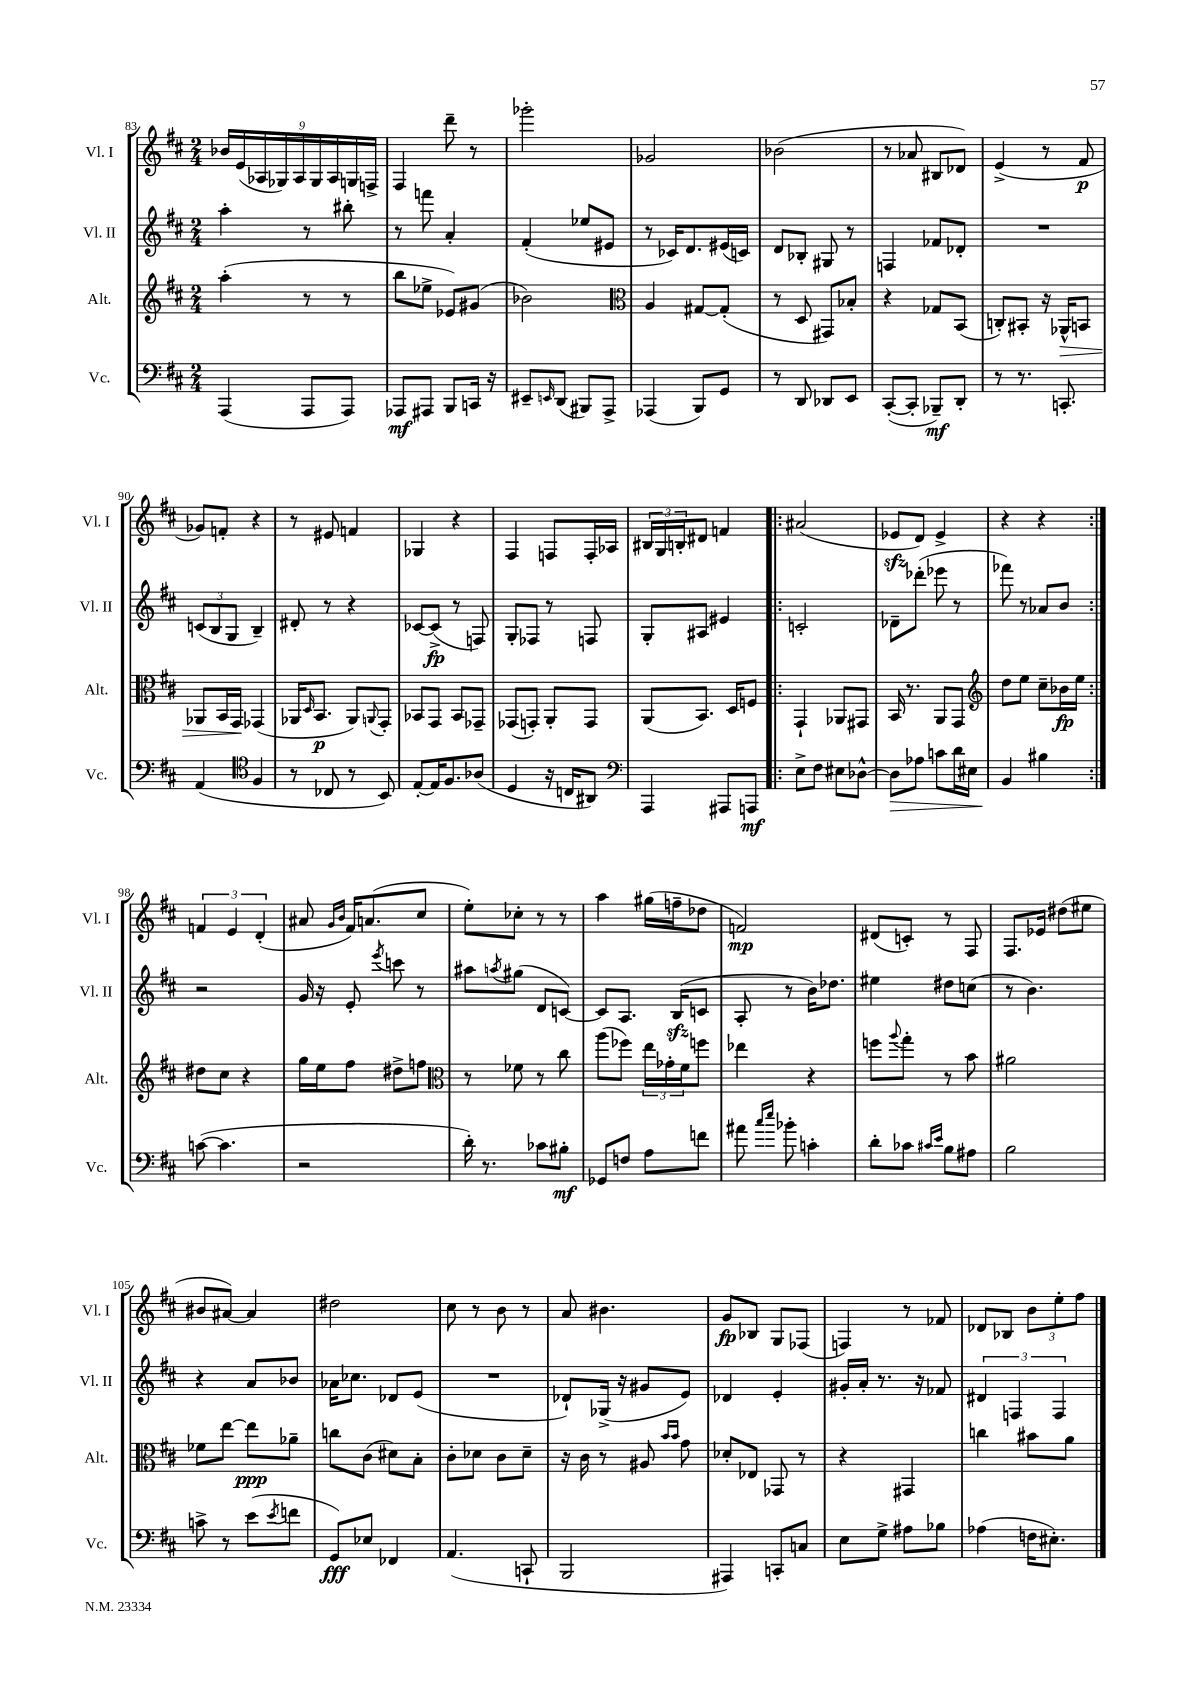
<<
\new StaffGroup <<
\new Staff = "s0" \with { instrumentName = "Vl. I" shortInstrumentName = "Vl. I" } {
    \clef treble \key d \major \numericTimeSignature \time 2/4
    \tuplet 9/8 { bes'16 e'16( aes16 ges16) aes16 ges16 aes16 g16 f16-> } |
    fis4 d'''8-- r8 |
    ges'''2-. |
    ges'2 |
    bes'2( |
    r8 aes'8 bis8 des'8) |
    e'4->( r8 fis'8\p |
    ges'8) f'8-. r4 |
    r8 eis'8 f'4 |
    ges4 r4 |
    fis4 f8 f16-. aes16 |
    \tuplet 3/2 { bis16 g16 b16-. } dis'8 f'4 |
    \repeat volta 2 { ais'2( |
    ees'8\sfz d'8) ees'4-> |
    r4 r4 | }
    \tuplet 3/2 { f'4 e'4 d'4-.( } |
    ais'8 \grace { g'16 b'16 } fis'16) a'8.( cis''8 |
    e''8-.) ces''8-. r8 r8 |
    a''4 gis''16( f''16-- des''8 |
    f'2\mp) |
    dis'8( c'8-.) r8 fis8 |
    fis8. ees'16 dis''8( eis''8 |
    bis'8 ais'8~) ais'4 |
    dis''2 |
    cis''8 r8 b'8 r8 |
    a'8 bis'4. |
    g'8\fp bes8 g8 fes8( |
    f4) r8 fes'8 |
    des'8 bes8 \tuplet 3/2 { b'8 e''8-. fis''8 } \bar "|." |
}
\new Staff = "s1" \with { instrumentName = "Vl. II" shortInstrumentName = "Vl. II" } {
    \clef treble \key d \major \numericTimeSignature \time 2/4
    a''4-. r8 bis''8-. |
    r8 f'''8 a'4-. |
    fis'4-.( ees''8 eis'8 |
    r8 ces'16) d'8. eis'16( c'16) |
    d'8 bes8-. gis8 r8 |
    f4 fes'8 des'8-. |
    R2 |
    \tuplet 3/2 { c'8( b8 g8 } b4--) |
    dis'8-. r8 r4 |
    ces'8~ ces'8->\fp( r8 f8) |
    g8-. fes8 r8 f8 |
    g8-. ais8 eis'4 |
    \repeat volta 2 { c'2-. |
    des'8-- des'''8-.( ees'''8 r8 |
    fes'''8) r8 aes'8 b'8 | }
    r2 |
    g'16 r16 e'8-. \acciaccatura { e'''8 } c'''8 r8 |
    ais''8 \acciaccatura { a''8 } gis''8( d'8 c'8~) |
    c'8 a8. b16\sfz( c'8 |
    a8-. r8 b'16) des''8. |
    eis''4 dis''8 c''8( |
    r8 b'4.) |
    r4 a'8 bes'8 |
    aes'16 ces''8. des'8 e'8( |
    R2 |
    des'8-!) ges16->( r16 gis'8 e'8) |
    des'4 e'4-. |
    gis'16-. a'16-. r8. r16 fes'8 |
    \tuplet 3/2 { dis'4 f4 f4 } \bar "|." |
}
\new Staff = "s2" \with { instrumentName = "Alt." shortInstrumentName = "Alt." } {
    \clef treble \key d \major \numericTimeSignature \time 2/4
    a''4-.( r8 r8 |
    b''8 ees''8-> ees'8) gis'8( |
    bes'2) |
    \clef alto a4 gis8~ gis8-.( |
    r8 d8 gis,8) bes8-. |
    r4 ges8 b,8( |
    c8-.) bis,8-. r16 aes,16-^\> b,8 |
    aes,8 b,16 g,16\! ges,4( |
    aes,16 \grace { d16 } b,8.\p aes,8) \appoggiatura { a,8 } g,8-. |
    bes,8 g,8 bes,8 ges,8-- |
    ges,8( g,8-.) a,8-. g,8 |
    a,8( b,8.) d16 f8 |
    \repeat volta 2 { g,4-! aes,8 gis,8 |
    b,16 r8. a,8 g,8 |
    \clef treble d''8 e''8 cis''8-- bes'16\fp e''16 | }
    dis''8 cis''8 r4 |
    g''16 e''16 fis''8 dis''8-> f''8 |
    \clef alto r8 fes'8 r8 cis''8 |
    a''8( fes''8) \tuplet 3/2 { e''16 ges'16-. fis'16 } f''8 |
    ees''4 r4 |
    f''8 \appoggiatura { a''8 } g''8-. r8 b'8 |
    ais'2 |
    fes'8 e''8~ e''8\ppp aes'8-- |
    c''8 cis'8( dis'8) b8-. |
    cis'8-. des'8 cis'8 des'8-- |
    r16 cis'16 r8 ais8 \grace { b'16 b'16 } g'8 |
    des'8-. ees8 ges,8 r8 |
    r4 gis,4 |
    c''4 bis'8 a'8 \bar "|." |
}
\new Staff = "s3" \with { instrumentName = "Vc." shortInstrumentName = "Vc." } {
    \clef bass \key d \major \numericTimeSignature \time 2/4
    a,,4( a,,8 a,,8) |
    aes,,8\mf ais,,8 b,,8 c,16 r16 |
    eis,8-- \grace { e,16 } d,8( bis,,8) a,,8-> |
    aes,,4( b,,8) g,8 |
    r8 d,8 des,8 e,8 |
    cis,8~-.( cis,8-. bes,,8--\mf) d,8-. |
    r8 r8. c,8.-. |
    a,4( \clef tenor fis4 |
    r8 ces8 r8 b,8) |
    e8~-. e16 fis8. aes8( |
    d4 r16 c16 ais,8) |
    \clef bass a,,4 ais,,8 a,,8\mf |
    \repeat volta 2 { e8-> fis8 eis8 des8~-^ |
    des8\> aes8 c'8 d'16 eis16 |
    b,4\! bis4 | }
    c'8~( c'4. |
    r2 |
    d'16-.) r8. ces'8 bis8-.\mf |
    ges,8 f8 a8 f'8 |
    ais'8 \grace { cis''16 e''16 } bes'8-. c'4-. |
    d'8-. ces'8 \grace { cis'16 e'16 } b8 ais8 |
    b2 |
    c'8-> r8 e'8( \acciaccatura { e'8 } f'8 |
    g,8\fff) ees8 fes,4 |
    a,4.( c,8-! |
    b,,2 |
    ais,,4) c,8-. c8 |
    e8 g8-> ais8 bes8 |
    aes4( f16 eis8.-.) \bar "|." |
}
>>
>>
\layout { \context { \Score currentBarNumber = #83 } }
